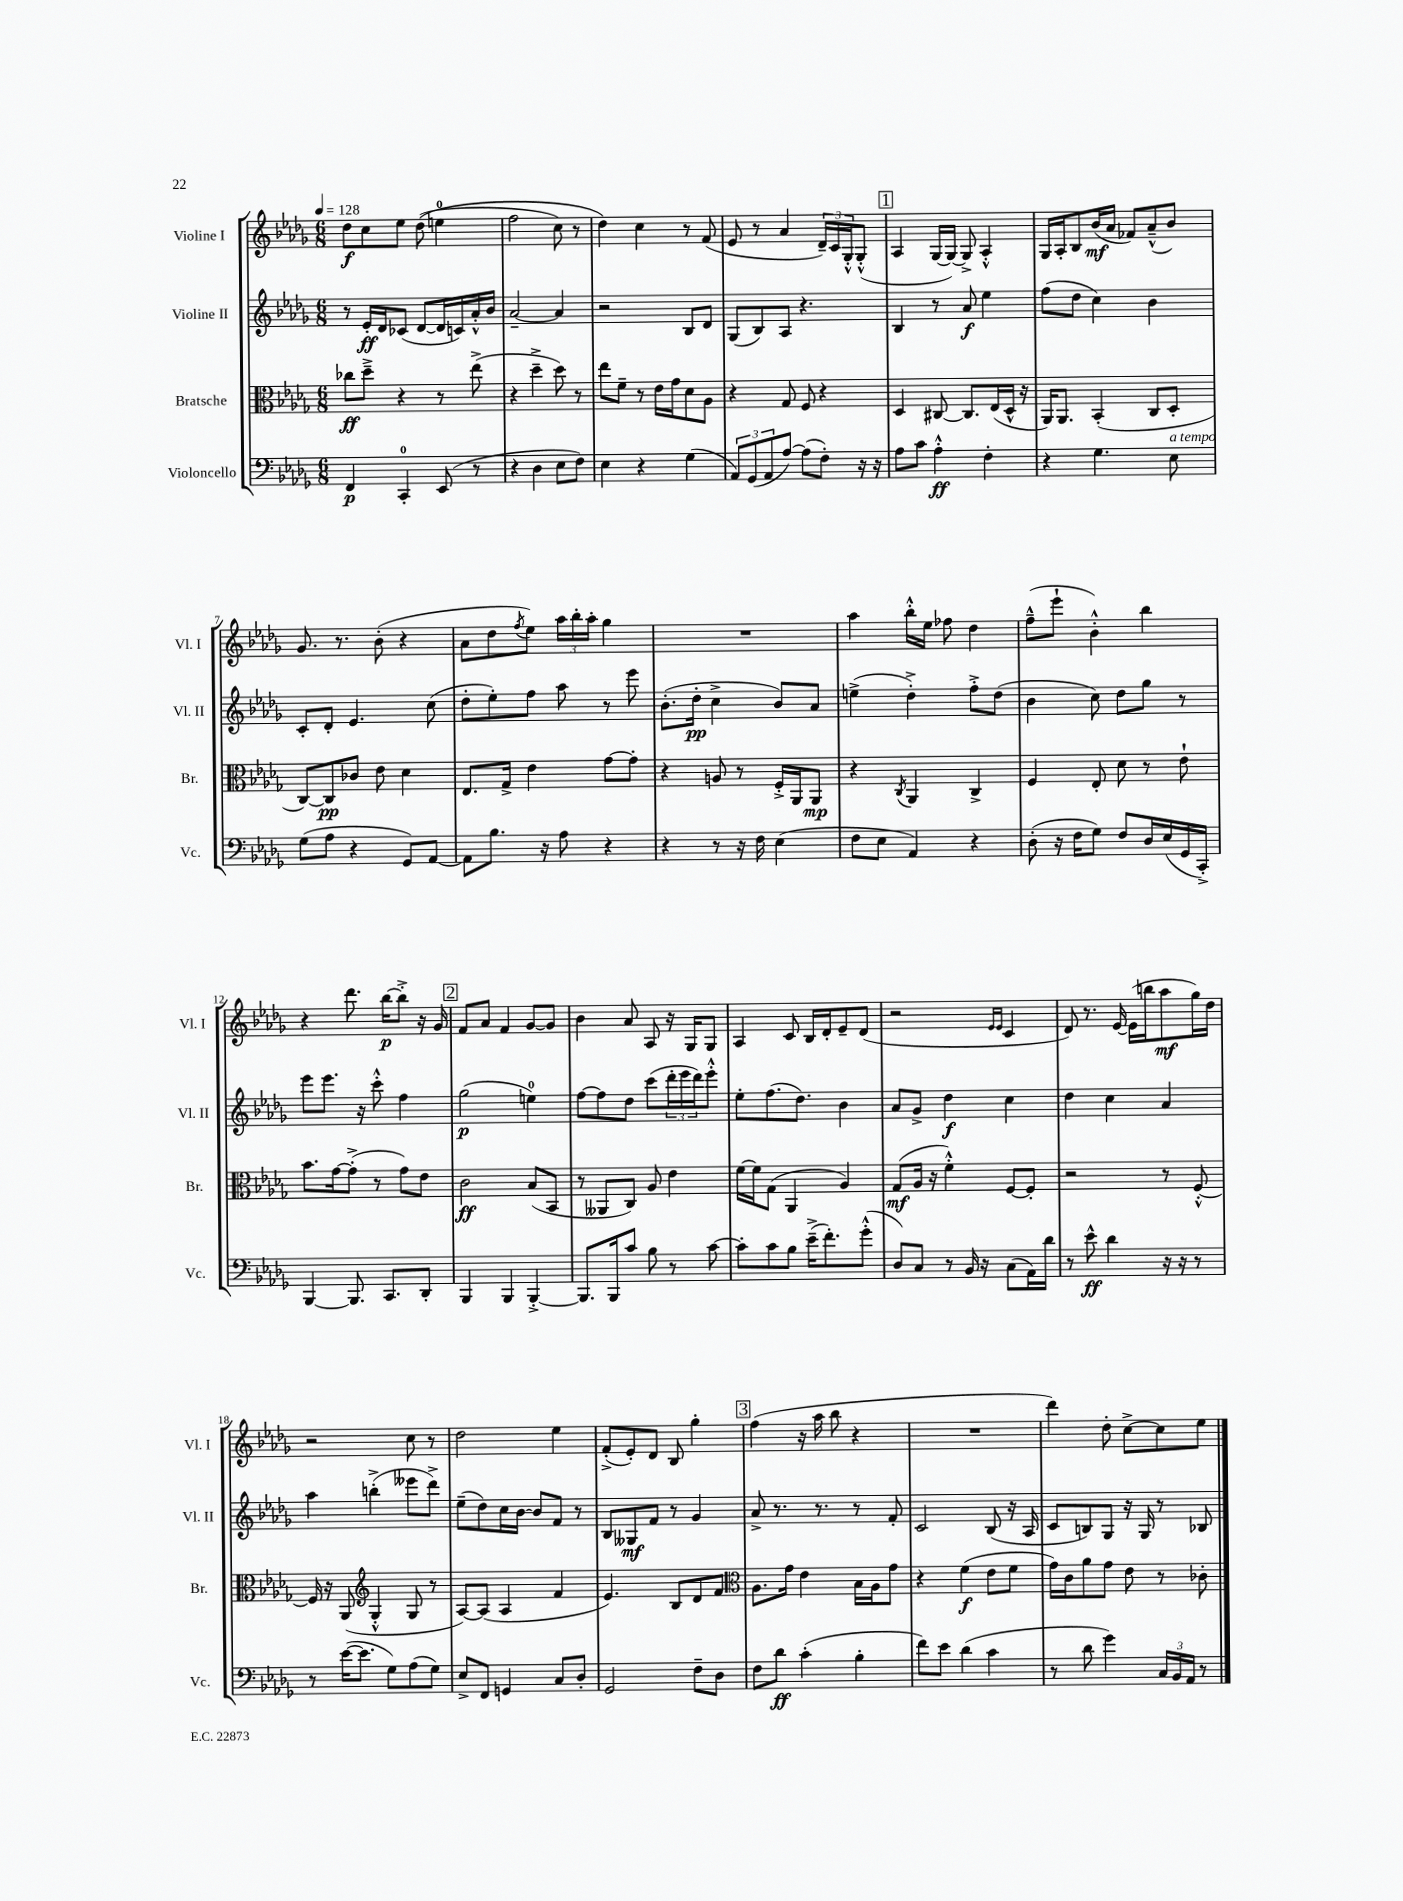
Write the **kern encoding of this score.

**kern	**kern	**kern	**kern
*staff4	*staff3	*staff2	*staff1
*clefF4	*clefC3	*clefG2	*clefG2
*k[b-e-a-d-g-]	*k[b-e-a-d-g-]	*k[b-e-a-d-g-]	*k[b-e-a-d-g-]
*M6/8	*M6/8	*M6/8	*M6/8
*MM128	*MM128	*MM128	*MM128
4FF/	8cc-\L	8r	8dd-\L
.	8dd-~^\J	16e-'/LL	8cc\
.	.	16d-/J	.
4CC'/	4r	(8c-/J	8ee-\J
.	.	[8d-/L	&((8dd-\
(8EE-/	8r	16d-/]L	4ee\
.	.	16c/)	.
8r	(8ee-^\	16a-'^^/	.
.	.	16b-/JJ	.
=	=	=	=
4r	4r	[2a-~/	2ff\
4D-\	4dd-~^\	.	.
8E-\L	8dd-\)	4a-/]	8cc\)
8F\J)	8r	.	8r
=	=	=	=
4E-\	8ee-\L	2r	4dd-\&)
.	8f~\J	.	.
4r	8r	.	4cc\
.	16e-\LL	.	.
.	16g-\J	.	.
(4G-\	8d-\	8B-/L	8r
.	8A-\J	8d-/J	(8f/
=	=	=	=
12AA-/L)	4r	(8G-/L	8e-/
(12GG-/	.	.	.
.	.	8B-/)	8r
12AA-/	.	.	.
[8A-/J)	8G-/	8A-/J	4a-/
(8A-\]L	8F/	4.r	.
8F'\J)	4r	.	24d-~/LL)
.	.	.	24c/
.	.	.	24G-'^^/J
16r	.	.	(8G-'^^/J
16r	.	.	.
=	=	=	=
8A-\L	4D-/	4B-/	4A-/
8c\J	.	.	.
4A-'^^\	[8C#/	8r	[16G-/LL
.	.	.	16G-/_JJ)
.	8.C#/]L	8a-/	8G-^/]
4F'\	.	4ee-\	4A-'^^/
.	(16E-/L	.	.
.	16D-^^/JJ	.	.
.	16r	.	.
=	=	=	=
4r	16AA-/LK)	(8ff\L	16G-/LL
.	8.AA-/J	.	16A-'/J
.	.	8dd-\J	8B-/
4.G-\	(4BB-'/	4cc\)	(16b-/L
.	.	.	16a-/JJ
.	.	.	8f-/L)
.	8C/L	4b-\	(8a-~^^/
8E-\	8D-'/J	.	8b-/J)
=	=	=	=
(8G-\L	[8C/L)	8c'/L	8.g-/
8A-\J	8C/]	8d-'/J	.
.	.	.	8.r
4r	8c-/J	4.e-/	.
.	8e-\	.	(8b-'\
8GG-/L)	4d-\	.	4r
[8AA-/J	.	(8cc\	.
=	=	=	=
8AA-\]L	8.E-/L	8dd-'\L	8a-\L
8.B-\J	.	8ee-'\)	8dd-\
.	16G-^/Jk	.	.
.	.	.	8qff/
.	4e-\	8ff\J	8ee-\J)
16r	.	.	.
8A-\	.	8aa-\	24aa-\LL
.	.	.	24bb-'\
.	.	.	24aa-'\JJ
4r	[8g-\L	8r	4gg-\
.	8g-'\]J	8eee-\	.
=	=	=	=
4r	4r	(8.b-'\L	2.r
.	.	16dd-'\Jk	.
8r	8A/	4cc^\	.
16r	8r	.	.
16F\	.	.	.
(4E-\	16F'^/LL	8b-/L)	.
.	16AA-/J	.	.
.	8AA-/J	8a-/J	.
=	=	=	=
8F\L	4r	(4ee^\	4aa-\
8E-\J	.	.	.
.	8qC/	.	.
4AA-/)	4AA-/	4dd-'^\)	16bb-'^^\LL
.	.	.	16ee-\JJ
.	.	.	8ff-\
4r	4C^/	8ff'^\L	4dd-\
.	.	(8dd-\J	.
=	=	=	=
(8D-'\	4F/	4b-\	(8ff~^^\L
16r	.	.	8eee-`\J
16F\LK	.	.	.
8G-\J)	8E-'/	8cc\)	4b-'^^\)
8F/L	8d-\	8dd-\L	.
16D-/L	8r	8gg-\J	4bb-\
(16E-/	.	.	.
16GG-/	8e-`\	8r	.
16CC'^/JJ)	.	.	.
=	=	=	=
[4BBB-/	8.b-\L	8eee-\L	4r
.	.	8.eee-\J	.
.	[16g-\k	.	.
8.BBB-/]	(8g-'^\]J	.	8.ddd-\
.	.	16r	.
.	8r	8ccc'^^\	.
8.CC/L	.	.	[16bb-\LK
.	8g-\L)	4ff\	8bb-'^\]J
8DD-'/J	8e-\J	.	16r
.	.	.	16g-/
=	=	=	=
4BBB-/	2c\	(2gg-\	8f/L
.	.	.	8a-/J
4BBB-/	.	.	4f/
[4BBB-'^/	(8B-/L	4ee\)	[8g-/L
.	8BB-/J	.	8g-/]J
=	=	=	=
8.BBB-/]L	8r	[8ff\L	4b-\
.	8AA--/L	8ff\]	.
16BBB-/k	.	.	.
8c/J	8C/J)	8dd-\J	8a-/
8B-\	8A-/	(8ccc\L	8A-/
8r	4e-\	24ddd-'\L	16r
.	.	24eee-\	.
.	.	.	16G-/LK
.	.	24ddd-\J)	.
[8c\	.	8eee-'^^\J	8G-/J
=	=	=	=
8c'\]L	[16f\LL	8ee-'\L	4A-/
.	16f\]J	.	.
8c\	(8G-\J	(8.ff\	.
8B-\J	4AA-/	.	8c/
.	.	8.dd-\J)	.
(16e-~^\LK	.	.	16B-/LL
8.f'\)	.	.	16d-'/J
.	4A-/)	4b-\	8e-~/
(8g-'^^\J	.	.	(8d-/J
=	=	=	=
8D-/L)	(8G-/L	8a-/L	2r
8C/J	16A-/Jk	8g-^/J	.
.	16r	.	.
8r	4f'^^\)	4dd-\	.
16BB-/	.	.	.
16r	.	.	.
.	.	.	16qqe-/LL
.	.	.	16qqe-/JJ
(8C\L	[8F/L	4cc\	4c/
16AA-\L)	8F'/]J	.	.
16d-\JJ	.	.	.
=	=	=	=
8r	2r	4dd-\	8d-/)
8e-^^\	.	.	8.r
4d-\	.	4cc\	.
.	.	.	[16e-/
.	.	.	(16e-\]LL
.	.	.	16bb\J
16r	8r	4a-/	8aa-\
16r	.	.	.
8r	[8F'^^/	.	16gg-\L)
.	.	.	16dd-\JJ
=	=	=	=
8r	16F/]	4aa-\	2r
.	16r	.	.
([16e-\LK	(8AA-/	.	.
8.e-\]J	.	.	.
*	*clefG2	*	*
.	4G-'^^/	(4bb'^\	.
8G-\L)	.	.	.
(8A-\	8G-/	8eee--\L	8cc\
8G-\J)	8r	8ddd-^\J)	8r
=	=	=	=
8E-^/L	[8A-/L)	(8ee-~\L	2dd-\
8FF/J	(8A-/]J	8dd-\)	.
4GG/	4A-/	16cc\L	.
.	.	[16b-\JJ	.
.	.	8b-/]L	.
8C/L	4f/	8f/J	4ee-\
8D-'/J	.	8r	.
=	=	=	=
2GG-/	4.e-/)	8B-/L	(8f'^/L
.	.	8G--/	8e-'/)
.	.	8f/J	8d-/J
.	8B-/L	8r	8B-/
8F~\L	8d-/	4g-/	4gg-'\
8D-\J	8f/J	.	.
=	=	=	=
*	*clefC3	*	*
8F\L	8.A-\L	8a-^/	(4ff\
8d-\J	.	8.r	.
.	16g-\Jk	.	.
(4c'\	4e-\	.	16r
.	.	8.r	16aa-\
.	.	.	8bb-\
4B-'\	16B-\LL	8r	4r
.	16A-\J	.	.
.	8g-\J	8f'/	.
=	=	=	=
8f\L)	4r	2c/	2.r
8e-\J	.	.	.
(4d-\	(4f\	.	.
4c\	8e-\L	(8B-/	.
.	8f\J	16r	.
.	.	16A-/	.
=	=	=	=
8r	16g-\LL)	8c/L	4ddd-\)
.	16c\J	.	.
8d-\	8a-\	8B/)	.
4g-\)	8g-\J	8G-/J	8dd-'\
.	8e-\	16r	[8cc^\L
.	.	16G-/	.
24C/LL	8r	8r	8cc\]
24BB-/	.	.	.
24AA-/JJ	.	.	.
8r	8c-'\	8B-/	8ee-\J
==	==	==	==
*-	*-	*-	*-
